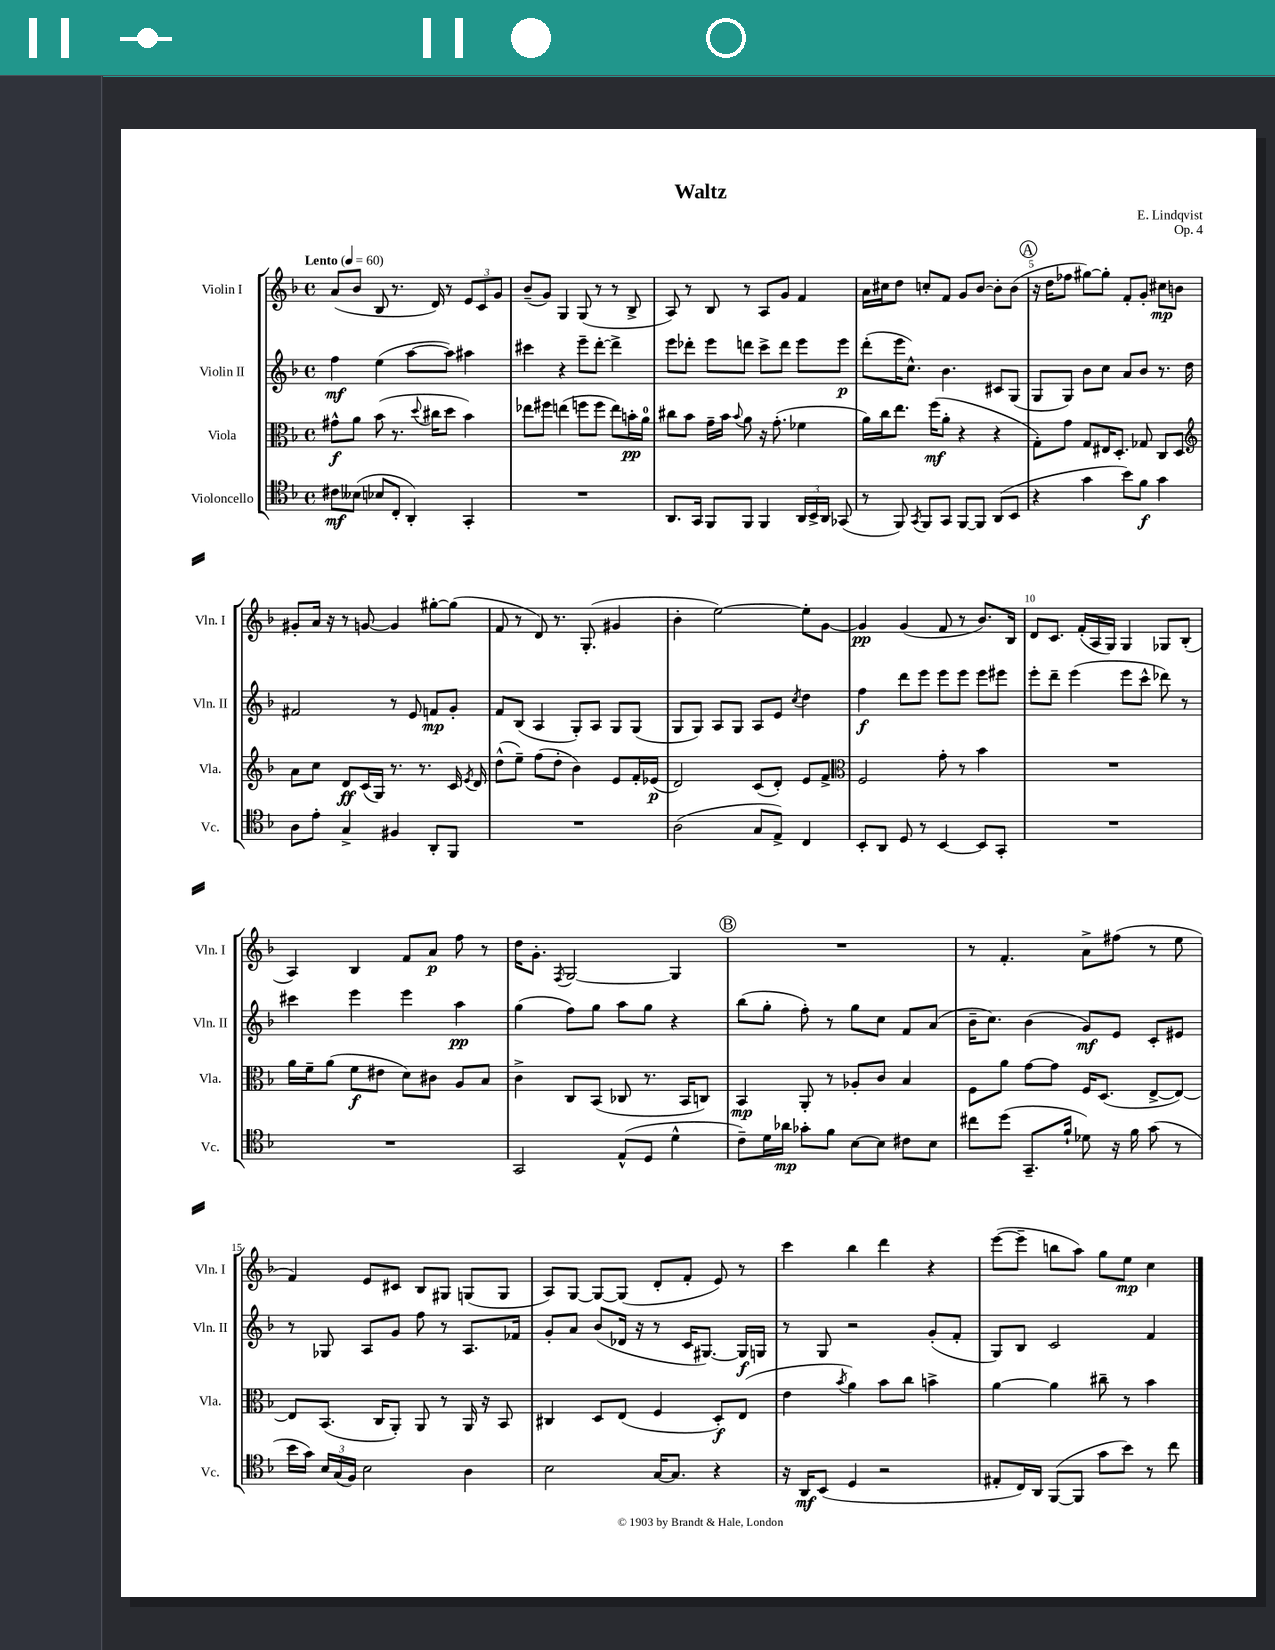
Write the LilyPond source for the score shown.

\header { title = "Waltz" composer = "E. Lindqvist" opus = "Op. 4" }
<<
\new StaffGroup <<
\new Staff = "s0" \with { instrumentName = "Violin I" shortInstrumentName = "Vln. I" } {
    \clef treble \key f \major \defaultTimeSignature \time 4/4 \tempo "Lento" 4 = 60
    \autoBeamOff a'8[( bes'8] bes8 r8. d'16) r8 \tuplet 3/2 { e'8[ c'8 g'8] } |
    bes'8[--( g'8]) g4 g8( r8 r8 bes8-> |
    a8) r8 bes8 r8 a8[ g'8] f'4 |
    a'16[ cis''16 d''8] c''8[-. f'8] g'8[ bes'8]~ bes'8[-. bes'8]( |
    \mark \markup { \circle "A" } r16 d''16[ fes''8] gis''8[~) gis''8]-. f'8[-. g'8]-. cis''8[\mp b'8] |
    gis'8[-. a'16] r16 r8 g'8~ g'4 gis''8[~-. gis''8]( |
    f'8 r8 d'8) r8. g8.-.( gis'4 |
    bes'4-. e''2~) e''8[-. g'8]~ |
    g'4\pp g'4( f'8 r8 bes'8.[) bes16] |
    d'8[ c'8.] f'16[-.( a16 g16]) g4 ges8[ bes8]-.( |
    a4) bes4 f'8[ a'8]\p f''8 r8 |
    d''16[ g'8.]-. \acciaccatura { f8 } g2~ g4 |
    \mark \markup { \circle "B" } R1 |
    r8 f'4.-. a'8[-> fis''8]( r8 e''8 |
    f'4) e'8[ cis'8] bes8[ gis8] g8[( g8] |
    a8[) g8]~ g8[~ g8]( d'8[-. f'8]-. e'8) r8 |
    c'''4 bes''4 d'''4 r4 |
    e'''8[~( e'''8]-- b''8[ a''8]) g''8[ e''8]\mp c''4 \bar "|." |
}
\new Staff = "s1" \with { instrumentName = "Violin II" shortInstrumentName = "Vln. II" } {
    \clef treble \key f \major \defaultTimeSignature \time 4/4
    \autoBeamOff f''4\mf e''4( a''8[~ a''8]) ais''4 |
    cis'''4 r4 e'''8[-- d'''8]~-. d'''4-> |
    e'''8[ des'''8]-. e'''8[ d'''8] c'''8[-> d'''8] e'''8[ e'''8]\p |
    d'''8[-.( e'''16 c''8.]-^) bes'4. cis'8[ g8]( |
    \mark \markup { \circle "A" } g8[ g8]) bes'8[ c''8] a'8[ bes'8] r8. d''16 |
    fis'2 r8 e'8 f'8[\mp g'8]-. |
    f'8[ bes8]( a4 g8[-.) a8] g8[ g8]( |
    g8[ g8]) a8[ g8] a8[ e'8] \acciaccatura { c''8 } d''4 |
    f''4\f d'''8[ e'''8] e'''8[ e'''8] e'''8[ eis'''8] |
    e'''8[-. d'''8]-- e'''4( e'''8[ c'''8]-^ des'''8) r8 |
    cis'''4 e'''4 e'''4 a''4\pp |
    g''4( f''8[) g''8] a''8[ g''8] r4 |
    \mark \markup { \circle "B" } bes''8[( g''8]-. f''8-.) r8 g''8[ c''8] f'8[ a'8]( |
    bes'16[-- c''8.]) bes'4( g'8[\mf) e'8] c'8[-. eis'8] |
    r8 ges8 a8[ g'8] f''8 r8 a8.[ fes'16] |
    g'8[-. a'8] bes'8[( des'16] r16 r8 c'16[ gis8.]~) gis16[\f g16] |
    r8 g8 r2 g'8[-.( f'8]-. |
    g8[) bes8] c'2 f'4 \bar "|." |
}
\new Staff = "s2" \with { instrumentName = "Viola" shortInstrumentName = "Vla." } {
    \clef alto \key f \major \defaultTimeSignature \time 4/4
    \autoBeamOff gis'8[-^\f a'8] bes'8( r8. \appoggiatura { d''8 } cis''16[ d''8] bes'4) |
    ees''8[ fis''8] e''4( f''8[ f''8] e''8[) b'16-.\pp a'16]-0 |
    cis''8[ bes'8] g'16[-- bes'16] \appoggiatura { bes'8 } a'8 r16 g'8.-.( fes'4 |
    a'16[) c''16 e''8.] f''16[\mf( a'8]-. r4 r4 |
    \mark \markup { \circle "A" } g8[-.) g'8] g8[ eis16 d8.]-. ges8 c8[ d8] |
    \clef treble a'8[ c''8] d'8[\ff c'16( g16]) r8. r8. c'16 \acciaccatura { e'8 } d'16 |
    d''8[-^( e''8]--) f''8[( d''8]-. bes'4) e'8[ f'16-. ees'16]\p( |
    d'2) c'8[( d'8]-.) e'8[ f'8]-> |
    \clef alto f2 g'8-. r8 bes'4 |
    R1 |
    a'16[ f'16-- a'8]( f'8[\f eis'8] d'8[) cis'8] a8[ bes8] |
    c'4-> c8[ bes,8]( ces8 r8. bes,16[ c8]) |
    \mark \markup { \circle "B" } bes,4\mp a,8-. r8 aes8[-. c'8] bes4 |
    f8[ a'8] g'8[~ g'8] f16[ d8.]( e8[~-> e8]~) |
    e8[ bes,8.]( c16[ a,8]-.) a,8 r8 a,16 r16 bes,8 |
    cis4 d8[ e8]( f4 d8[-.\f) e8]( |
    e'4 \acciaccatura { bes'8 } a'4) bes'8[ c''8] b'4-> |
    a'4~ a'4 cis''8-- r8 bes'4 \bar "|." |
}
\new Staff = "s3" \with { instrumentName = "Violoncello" shortInstrumentName = "Vc." } {
    \clef tenor \key f \major \defaultTimeSignature \time 4/4
    \autoBeamOff cis'8[\mf beses8]( bes8[ c8]-. a,4-.) g,4-. |
    R1 |
    a,8.[ g,16] f,8[ f,8] f,4 \tuplet 3/2 { a,16[ bes,16-> a,16] } ges,8( |
    r8 f,8) \acciaccatura { g,8 } f,8[ g,8] f,8[~ f,8] a,8[( bes,8] |
    \mark \markup { \circle "A" } r4 g'4 bes'8[) f'8]\f g'4 |
    a8[ e'8]-. g4-> fis4 a,8[-. f,8] |
    R1 |
    a2( g8[ e8]->) c4 |
    bes,8[-. a,8] d8 r8 bes,4~ bes,8[ g,8]-. |
    R1 |
    R1 |
    g,2 e8[-^( d8] d'4-^ |
    \mark \markup { \circle "B" } c'8[--) d'16 aes'16]\mp ges'8[-. f'8] bes8[~ bes8] cis'8[ bes8] |
    cis''8[ d''8]( g,8.[-- f'16]-! des'8) r16 f'16 g'8( r8 |
    bes'16[ g'16]) \tuplet 3/2 { bes16[ g16( f16]) } bes2 a4 |
    bes2 g16[~ g8.] r4 |
    r16 a,16[\mf bes,8]( d4 r2 |
    eis8[-. c16) a,16] f,8[~( f,8] g'8[ bes'8]) r8 c''8 \bar "|." |
}
>>
>>
\layout { \context { \Score \override BarNumber.break-visibility = ##(#f #t #t) barNumberVisibility = #(every-nth-bar-number-visible 5) } }
